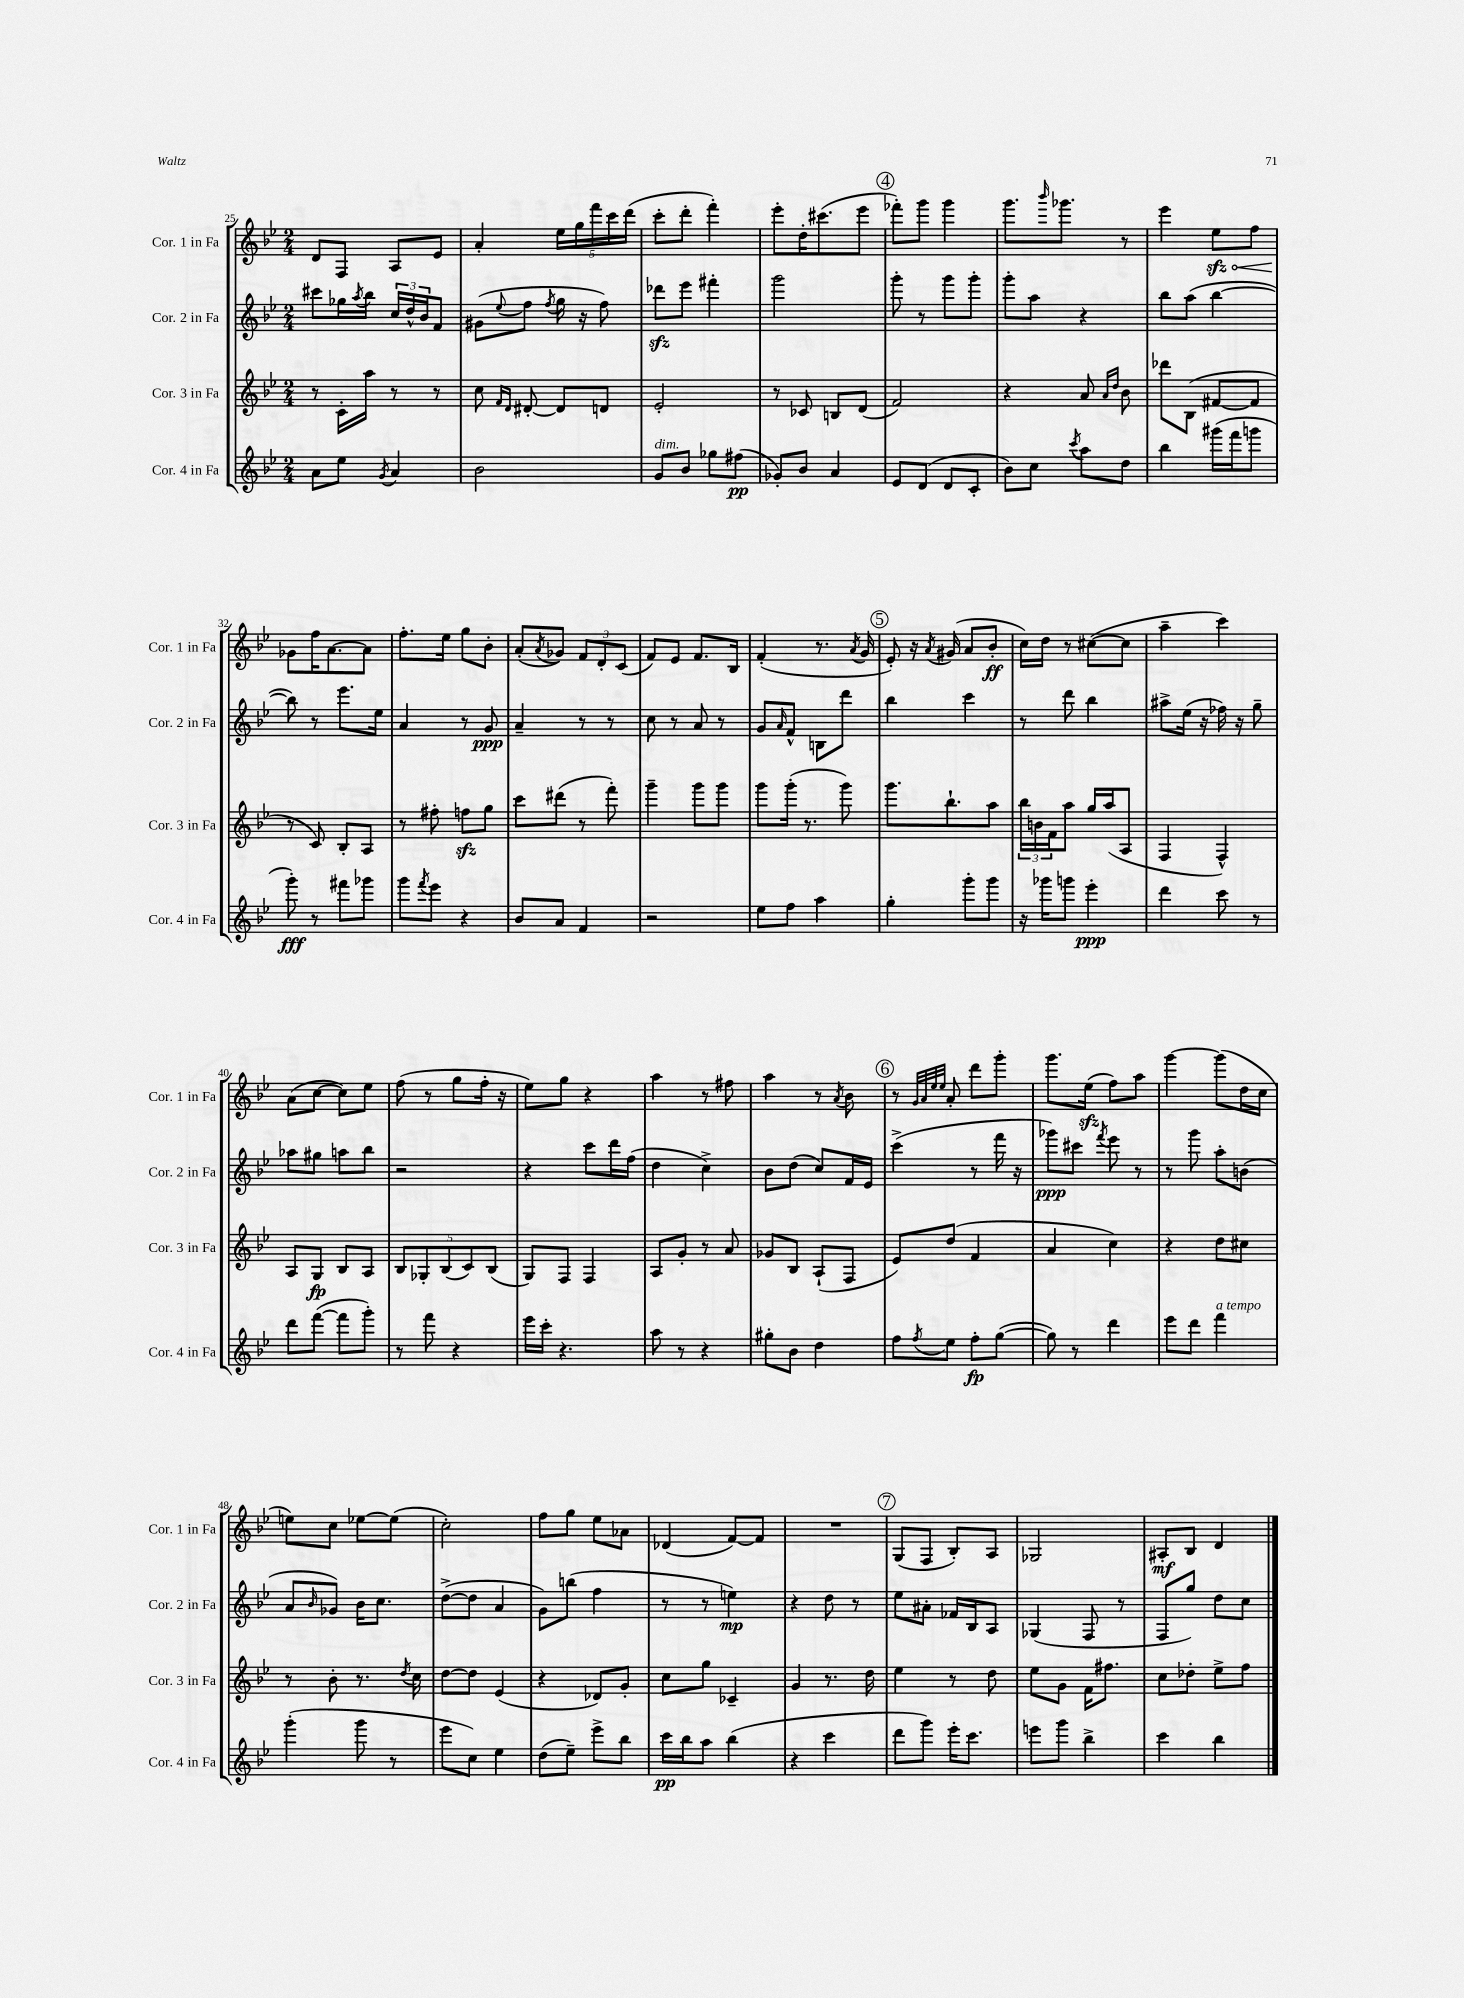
<<
\new StaffGroup <<
\new Staff = "s0" \with { instrumentName = "Cor. 1 in Fa" shortInstrumentName = "Cor. 1 in Fa" } {
    \clef treble \key bes \major \numericTimeSignature \time 2/4
    d'8 f8 a8 ees'8 |
    a'4-. \tuplet 5/4 { ees''16 g''16 f'''16 c'''16 d'''16( } |
    c'''8-. d'''8-. f'''4-.) |
    ees'''8-. d''16-. cis'''8.( ees'''8 |
    \mark \markup { \circle "4" } fes'''8-.) g'''8 g'''4 |
    g'''8. \grace { bes'''16 } ges'''8. r8 |
    ees'''4 \once \override Hairpin.circled-tip = ##t ees''8\sfz\< f''8 |
    ges'8\! f''16 a'8.~ a'8 |
    f''8.-. ees''16 g''8 bes'8-. |
    a'8-.( \acciaccatura { a'8 } ges'8) \tuplet 3/2 { f'8 d'8-. c'8( } |
    f'8) ees'8 f'8. bes16 |
    f'4-.( r8. \acciaccatura { a'8 } g'16 |
    \mark \markup { \circle "5" } ees'8-.) r16 \acciaccatura { a'8 } gis'16( a'8 bes'8-.\ff |
    c''16) d''16 r8 cis''8~( cis''8 |
    a''4-- c'''4) |
    a'8( c''8~ c''8) ees''8 |
    f''8( r8 g''8 f''16-. r16 |
    ees''8) g''8 r4 |
    a''4 r8 fis''8 |
    a''4 r8 \acciaccatura { a'8 } bes'8 |
    \mark \markup { \circle "6" } r8 \grace { g'32 a'32 ees''32 ees''32 } a'8-. d'''8 g'''8-. |
    g'''8. ees''16\sfz( f''8) a''8 |
    g'''4~ g'''8( d''16 c''16 |
    e''8) c''8 ees''8~ ees''8( |
    c''2-.) |
    f''8 g''8 ees''8 aes'8 |
    des'4( f'8~) f'8 |
    R2 |
    \mark \markup { \circle "7" } g8( f8 bes8-.) a8 |
    ges2 |
    ais8-.\mf bes8 d'4 \bar "|." |
}
\new Staff = "s1" \with { instrumentName = "Cor. 2 in Fa" shortInstrumentName = "Cor. 2 in Fa" } {
    \clef treble \key bes \major \numericTimeSignature \time 2/4
    cis'''8 ges''16 \acciaccatura { a''8 } bes''16 \tuplet 3/2 { c''16 d''16-^ bes'16 } f'8 |
    gis'8( \appoggiatura { ees''8 } f''8 \acciaccatura { f''8 } g''16 r16 f''8) |
    des'''8\sfz ees'''8 fis'''4-. |
    g'''2 |
    \mark \markup { \circle "4" } g'''8-. r8 g'''8 g'''8-. |
    g'''8-. a''8 r4 |
    bes''8 a''8( bes''4~ |
    bes''8) r8 ees'''8. ees''16 |
    a'4 r8 g'8\ppp |
    a'4-- r8 r8 |
    c''8 r8 a'8 r8 |
    g'8 \grace { a'16 } f'8-^ b8 d'''8 |
    \mark \markup { \circle "5" } bes''4 c'''4 |
    r8 d'''8 bes''4 |
    ais''8-> ees''16( r16 fes''16) r16 g''8-- |
    aes''8 gis''8 a''8 bes''8 |
    r2 |
    r4 c'''8 d'''16 f''16( |
    d''4 c''4->) |
    bes'8 d''8( c''8) f'16 ees'16 |
    \mark \markup { \circle "6" } c'''4->( r8 f'''16 r16 |
    ges'''8\ppp) cis'''8 \acciaccatura { f'''8 } ees'''8 r8 |
    r8 g'''8 a''8-. b'8( |
    a'8 \grace { bes'16 } ges'8) bes'16 c''8. |
    d''8~->( d''8 a'4 |
    g'8) b''8( f''4 |
    r8 r8 e''4\mp) |
    r4 d''8 r8 |
    \mark \markup { \circle "7" } ees''8 ais'8-. fes'16 bes16 a8 |
    ges4( f8 r8 |
    f8 g''8) d''8 c''8 \bar "|." |
}
\new Staff = "s2" \with { instrumentName = "Cor. 3 in Fa" shortInstrumentName = "Cor. 3 in Fa" } {
    \clef treble \key bes \major \numericTimeSignature \time 2/4
    r8 c'16-. a''16 r8 r8 |
    c''8 \grace { f'16 d'16 } dis'8~-. dis'8 d'8 |
    ees'2-. |
    r8 ces'8 b8 d'8( |
    \mark \markup { \circle "4" } f'2) |
    r4 a'8 \grace { a'16 d''16 } bes'8 |
    des'''8 bes8( fis'8~ fis'8 |
    r8 c'8) bes8-. a8 |
    r8 fis''8-. f''8\sfz g''8 |
    c'''8 dis'''8( r8 f'''8-.) |
    g'''4-- g'''8 g'''8 |
    g'''8 g'''16-.( r8. g'''8) |
    \mark \markup { \circle "5" } g'''8. bes''8.-! a''8 |
    \tuplet 3/2 { bes''16 b'16 f'16 } a''8 g''16 a''16( a8 |
    f4 f4-^) |
    a8 g8\fp bes8 a8 |
    \tuplet 5/4 { bes8 ges8-. bes8( c'8) bes8( } |
    g8) f8 f4 |
    a8 g'8-. r8 a'8 |
    ges'8 bes8 a8-!( f8 |
    \mark \markup { \circle "6" } ees'8) d''8( f'4 |
    a'4 c''4) |
    r4 d''8 cis''8 |
    r8 bes'8-. r8. \acciaccatura { d''8 } c''16 |
    d''8~ d''8 ees'4( |
    r4 des'8) g'8-. |
    c''8 g''8 ces'4-- |
    g'4 r8. d''16 |
    \mark \markup { \circle "7" } ees''4 r8 d''8 |
    ees''8 g'8 f'16 fis''8. |
    c''8 des''8-. ees''8-> f''8 \bar "|." |
}
\new Staff = "s3" \with { instrumentName = "Cor. 4 in Fa" shortInstrumentName = "Cor. 4 in Fa" } {
    \clef treble \key bes \major \numericTimeSignature \time 2/4
    a'8 ees''8 \acciaccatura { g'8 } a'4 |
    bes'2 |
    g'8^\markup { \italic "dim." } bes'8 ges''8 fis''8\pp( |
    ges'8-.) bes'8 a'4 |
    \mark \markup { \circle "4" } ees'8 d'8( d'8 c'8-. |
    bes'8) c''8 \acciaccatura { c'''8 } a''8 d''8 |
    bes''4 gis'''16( f'''16 g'''8 |
    g'''8-.\fff) r8 fis'''8 ges'''8 |
    g'''8 \acciaccatura { f'''8 } ees'''8 r4 |
    bes'8 a'8 f'4 |
    r2 |
    ees''8 f''8 a''4 |
    \mark \markup { \circle "5" } g''4-. g'''8-. g'''8 |
    r16 ges'''16 g'''8 ees'''4-.\ppp |
    d'''4 c'''8 r8 |
    d'''8 f'''8~( f'''8 g'''8-.) |
    r8 f'''8 r4 |
    ees'''16 c'''16-. r4. |
    a''8 r8 r4 |
    gis''8-. bes'8 d''4 |
    \mark \markup { \circle "6" } f''8 \acciaccatura { f''8 } ees''8 f''8-.\fp g''8~( |
    g''8) r8 d'''4 |
    ees'''8 d'''8 f'''4^\markup { \italic "a tempo" } |
    g'''4-.( g'''8 r8 |
    ees'''8 c''8) ees''4 |
    d''8( ees''8--) ees'''8-> bes''8 |
    c'''16\pp bes''16 a''8 bes''4( |
    r4 c'''4 |
    \mark \markup { \circle "7" } d'''8 g'''8) ees'''16-. c'''8. |
    e'''8 g'''8 bes''4-> |
    c'''4 bes''4 \bar "|." |
}
>>
>>
\layout { \context { \Score currentBarNumber = #25 } }
